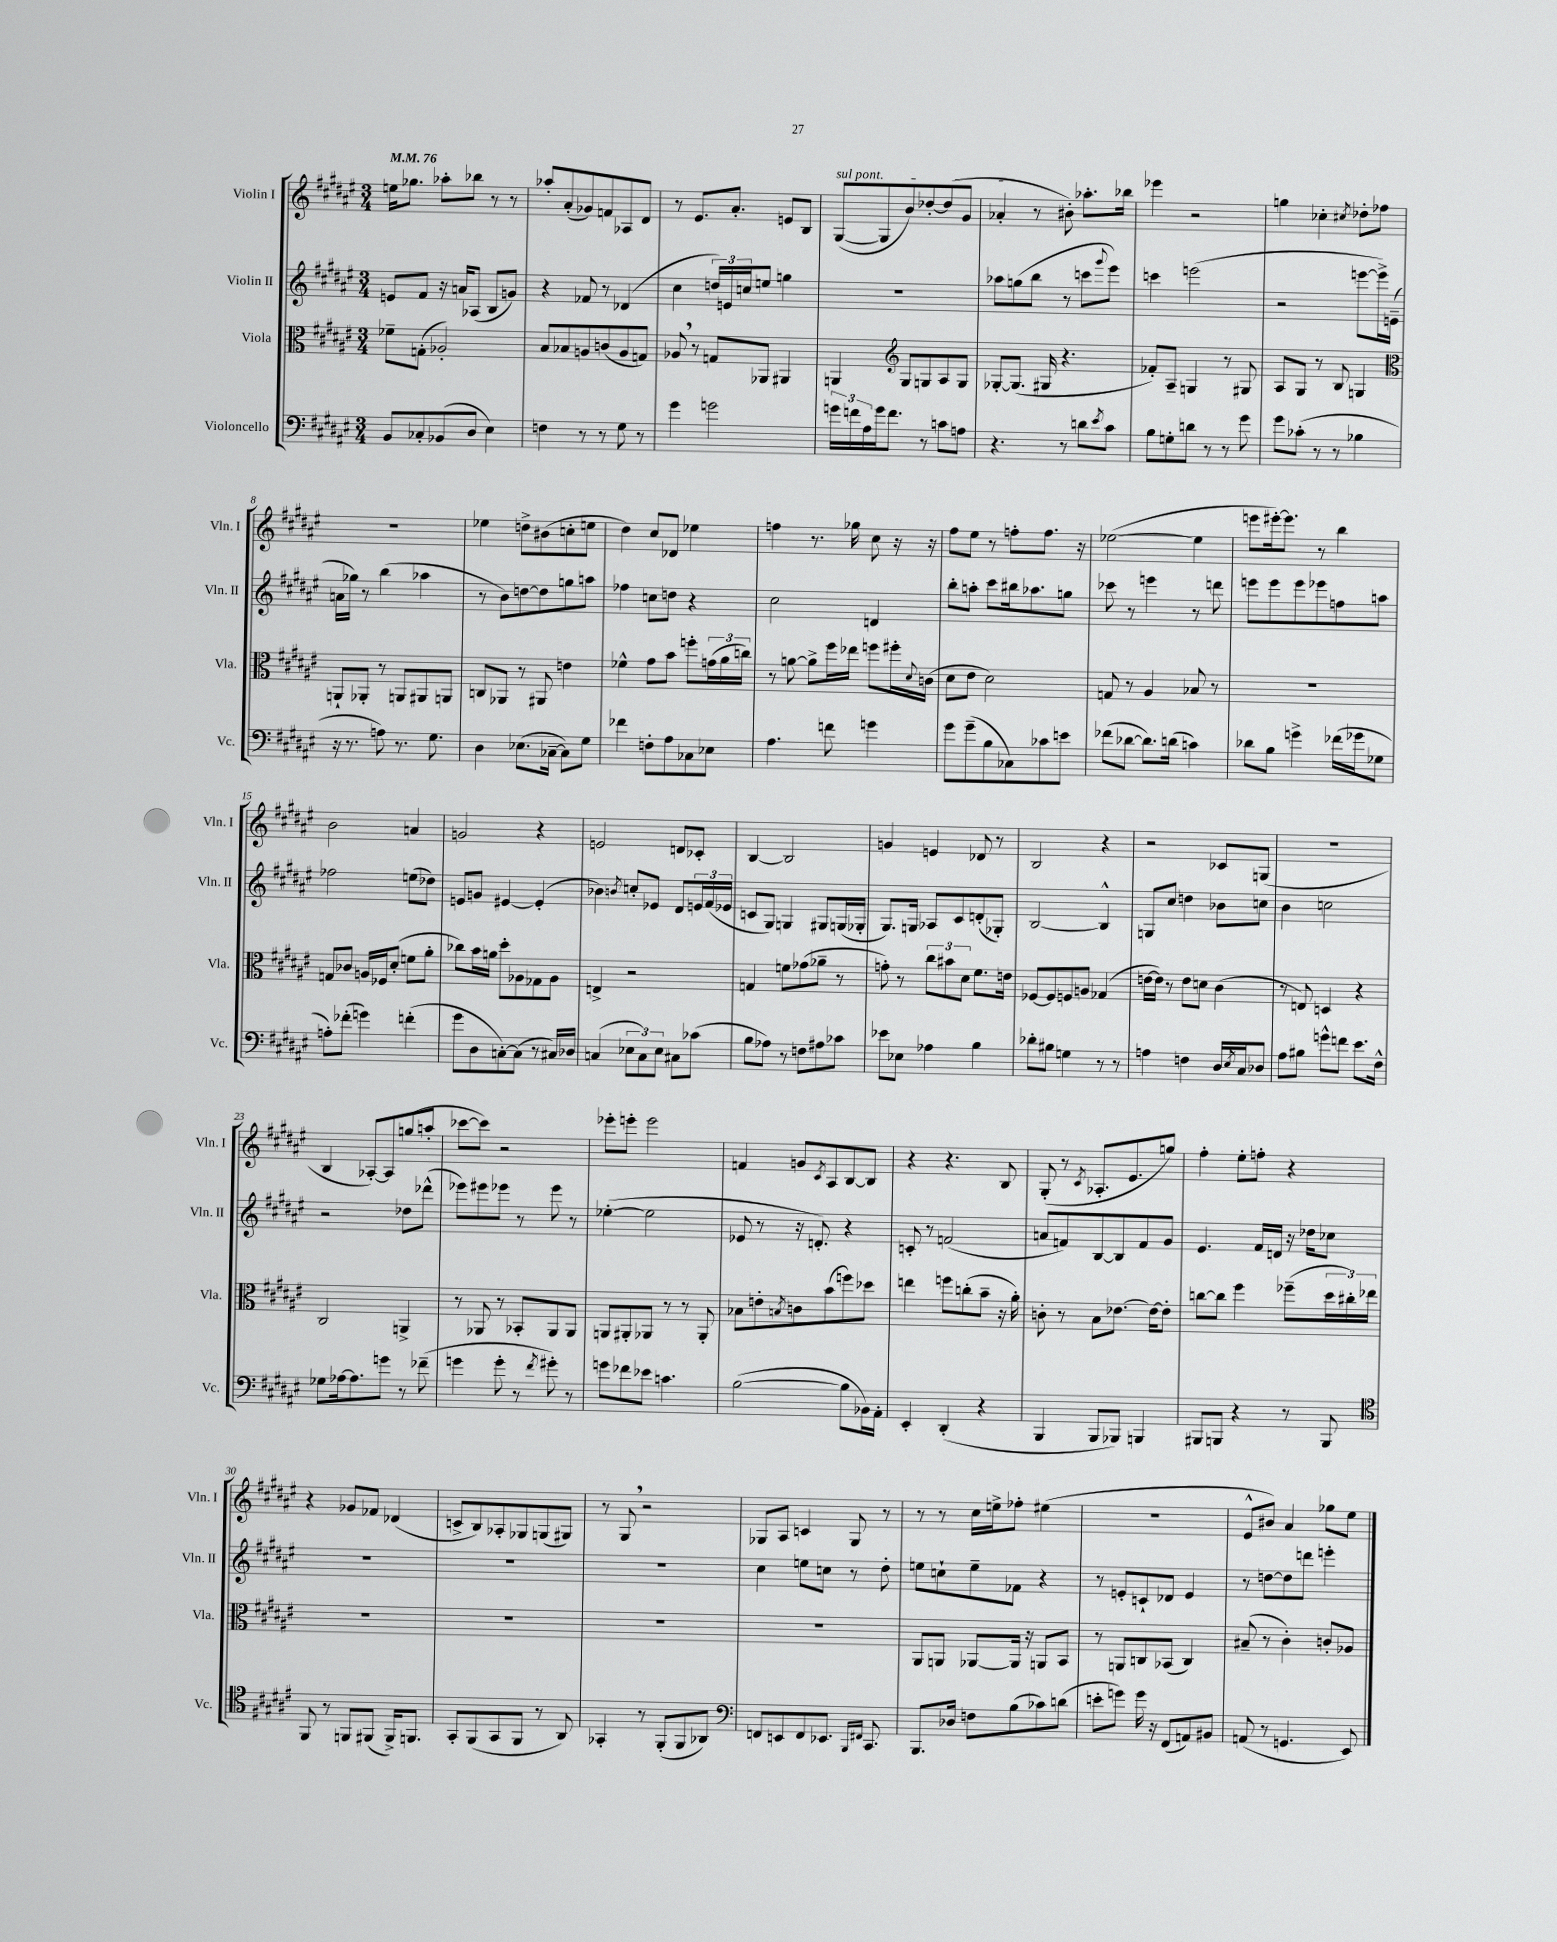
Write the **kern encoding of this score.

**kern	**kern	**kern	**kern
*part4	*part3	*part2	*part1
*staff4	*staff3	*staff2	*staff1
*I"Violoncello	*I"Viola	*I"Violin II	*I"Violin I
*I'Vc.	*I'Vla.	*I'Vln. II	*I'Vln. I
*clefF4	*clefC3	*clefG2	*clefG2
*k[f#c#g#d#a#e#]	*k[f#c#g#d#a#e#]	*k[f#c#g#d#a#e#]	*k[f#c#g#d#a#e#]
*M3/4	*M3/4	*M3/4	*M3/4
*MM76	*MM76	*MM76	*MM76
=1	=1	=1	=1
8BB/L	8f-X~\L	8en/L	16een\KL
.	.	.	8.gg-X\J
8C-X'/	(8Gn'\J	8f#/J	.
(8BB-X/	2A-X'/)	16r	8aa-X'\L
.	.	16an/KL	.
8D#/J	.	(8A-X/J	8bb-X\J
4E#\)	.	8B/L	8r
.	.	8gn/J)	8r
=2	=2	=2	=2
4Fn\	8B/L	4r	8aa-X'/L
.	8B-X/	.	(8a#'/
8r	8An/	8f-X/	8g-X/)
8r	(8cn/	8r	8fn/
8G#\	8A/	(4d-X/	8A-X/
8r	8Gn/J)	.	8d#/J
=3	=3	=3	=3
4g#\	8A-X,/	4cc#\	8r
.	8r	.	8.e#/L
2gn\	8Gn/L	24ddn/LL)	.
.	.	24en/	.
.	.	.	8.a#'/J
.	.	24ccn/J	.
.	8AA-X/J	8een/J	.
.	4AA#X/	4ggn\	8en/L
.	.	.	8B/J
=4	=4	=4	=4
!	!	!	!LO:TX:a:i:t=sul pont.
24gn\LL	4AAn/	2.r	([8G#/L
24fn\	.	.	.
24A#\	.	.	.
16g\J	.	.	8G#/]
8.f\J	.	.	.
*	*clefG2	*	*
.	8G#/L	.	8b/)
8r	8Gn/	.	[8dd-X'/
8cn\L	8A#/	.	(8dd-/]
8An\J	8G/J	.	8g#/J
=5	=5	=5	=5
4.r	[8G-X'/L	8aa-X\L	4a-X'/
.	(8.G-/J]	(8ggn\	.
.	.	8bb\J	8r
.	16G#X/	.	.
8r	4.r	8r	8b#X'\)
8dn\L	.	8cccn\L	8.aa-X'\L
8qe#/	.	8qqggg#/	.
8c#\J	.	8eee#\J)	.
.	.	.	16bb-X\Jk
=6	=6	=6	=6
8B\L	8f-X'/L)	4cccn\	4eee-X\
8Gn'\	8A#~/J	.	.
8dn\J	4Gn/	(2eeen\	2r
8r	.	.	.
8r	8r	.	.
8g#\	8G#X/	.	.
=7	=7	=7	=7
8g#\L	8A#/L	2r	4ggn\
(8c-X'\J	8G#/J	.	.
8r	8r	.	4cc-X'\
8r	8B/	.	.
.	.	.	8qcc#X/
4B-X\	4Gn/	[8eeen\L	8dd-X'\L
.	.	16eee^\L])	8ff-X\J
.	.	(16en~\JJ	.
!!LO:LB:g=z
=8	=8	=8	=8
*	*clefC3	*	*
16r	8AAn`/L	16an\LL	2.r
8.r	.	16gg-X\JJ)	.
.	8AA-X'/J	8r	.
8An\)	8r	(4bb\	.
8.r	8AAn/L	.	.
.	8AA#X/	4aa-X\	.
8.G#\	.	.	.
.	8AAn/J	.	.
=9	=9	=9	=9
4D#\	8Cn/L	8r	4ee-X\
.	8AA-X/J	8b\L)	.
(8.E-X\L	8r	[8ddn\	8ddn^\L
.	8AA#X/	8dd\]	(8b#X\
[16C-X~\Jk	.	.	.
8C-\L])	4en\	8ggn\	8ccn'\
8G#\J	.	8aan\J	8een\J
=10	=10	=10	=10
4f-X\	4f-X^^\	4ff-X\	4dd#\)
8Fn'\L	8g#\L	8ccn\L	8cc#/L
8A#\	8b\J	8ddn\J	8d-X/J
8C-X\	8ffn'\L	4r	4ee-X\
8E-X\J	(24gn\L	.	.
.	24a#\	.	.
.	24ccn\JJ)	.	.
=11	=11	=11	=11
4.A#\	8r	2cc#\	4ffn\
.	[8an\	.	.
.	8a^\L]	.	8.r
8fn\	16ff#\L	.	.
.	16ee-X\JJ	.	16gg-X\
4gn\	8ffn\L	4dn/	8cc#\
.	16ff#X'\L	.	16r
.	8qqd#/	.	.
.	(16cn\JJ	.	16r
=12	=12	=12	=12
8g#\L	8d#\L	8bb'\L	8ff#\L
(8g#~\	8e#\J	8aan'\J	8ee#\J
8B\	2d#\)	8ccc#\L	8r
8C-X\)	.	16bb#X\k	8ffn'\L
.	.	8.aa-X\	.
8c-X\	.	.	8.ff\J
8en\J	.	8ggn\J	.
.	.	.	16r
=13	=13	=13	=13
(8f-X\L	8Gn/	8ccc-X\	([2ee-X\
[8d-X\J	8r	8r	.
8.d-\L])	4A#/	4eeen\	.
(16dn\Jk	.	.	.
4cn\)	8B-X/	8r	4ee-\]
.	8r	8dddn\	.
=14	=14	=14	=14
8d-X\L	2.r	8eeen\L	8eeen\L
8B\J	.	8eee\	[16eee#X'\k)
.	.	.	8.eee#\J]
4gn^\	.	8eee\	.
.	.	8eee-X\	8r
(16f-X\LL	.	8ffn\	4bb\
16g-X\J	.	.	.
8G-X\J	.	8aan\J	.
!!LO:LB:g=z
=15	=15	=15	=15
8An'\L)	8Gn/L	2ff-X\	2b\
(8f-X'\J	8c-X/J	.	.
4gn\)	16An/LL	.	.
.	16F-X/J	.	.
.	(8d#'/J	.	.
(4fn'\	8fn\L	(8een\L	4an/
.	8a#'\J	8dd-X\J)	.
=16	=16	=16	=16
8g#\L	8cc-X\L)	8en/L	2gn/
8D#\	16b\L	8gn/J	.
.	16an\JJ	.	.
[8Cn'\)	8dd#'\L	[4e#X/	.
(8C\J]	8A-X\	.	.
8r	8G-X\	(4e#'/]	4r
16C#X/LL)	8A-\J	.	.
16D-X/JJ	.	.	.
=17	=17	=17	=17
(4Cn/	4En^/	4b-X\)	2en/
.	.	8qbn/	.
12E-X\L	2r	8ccn'/L	.
12C\)	.	.	.
.	.	8e-X/J	.
12E-\J	.	.	.
8C#X\L	.	8d#/L	8dn/L
(8c-X\J	.	24en/L	8c-X'/J
.	.	(24f#/	.
.	.	24e-X/JJ	.
=18	=18	=18	=18
8B\L	4Gn/	8cn/L	[4B/
8A-X\J)	.	8G#/J)	.
8r	8fn\L	4Gn/	2B/]
8Fn\L	(8g-X\	.	.
8A#X\	8a-X~\J	8G#X/L	.
8c-X\J	8r	(16Gn/L	.
.	.	16G-X'/JJ	.
=19	=19	=19	=19
8e-X\L	8gn'\)	8.G#/L)	4gn/
8E-X\J	8r	.	.
.	.	16Gn/Jk	.
4A-X\	12cc#\L	8A-X/L	4en/
.	12b#X\	.	.
.	.	8c#/	.
.	12d#\J	.	.
4B\	8.f#\L	(8dn'/	8d-X/
.	.	8G-X'/J)	8r
.	16en\Jk	.	.
=20	=20	=20	=20
8d-X'\L	[8F-X/L	[2B/	2B/
8B#X\J	8F-/]	.	.
4Gn\	8Fn/	.	.
.	8An/J	.	.
8r	(4G-X/	4B^^/]	4r
8r	.	.	.
=21	=21	=21	=21
4An\	[16en\LL	8Gn/L	2r
.	16e\JJ])	.	.
.	8r	8cc#/J	.
4Fn\	8e\L	4ddn\	.
.	8dn\J	.	.
16D#/LL	(4c#\	8b-X\L	8c-X/L
8qE#/	.	.	.
16C#/J	.	.	.
8D-X/J	.	8ccn\J	(8Gn/J
=22	=22	=22	=22
8A#\L	8r	4b\	2.r
8B#X\J	8En/)	.	.
8gn^^\L	4Dn/	2ccn\	.
8fn\J	.	.	.
8.e#\L	4r	.	.
16F#^^\Jk	.	.	.
!!LO:LB:g=z
=23	=23	=23	=23
8G-X\L	2C#/	2r	4B/
[16A-X\k	.	.	.
8.A-\]	.	.	.
.	.	.	[8A-X'/L)
8gn\J	.	.	8A-/]
8r	4AAn^/	8dd-X\L	(8ggn/
(8f-X~\	.	(8ddd-X^^\J	8aan'/J
=24	=24	=24	=24
4gn\	8r	8eee-X\L)	[8ccc-X\L
.	8AA-X/	8eee#X\	8ccc-\J])
8g'\	8r	8eee-X\J	2r
8r	8BB-X'/L	8r	.
8qf#/	.	.	.
8g#X'\)	8AA-/	8eee-\	.
8r	8AA-/J	8r	.
=25	=25	=25	=25
8gn\L	8AAn/L	([4ee-X'\	8eee-X'\L
8f-X\	8AA#X'/	.	8eeen'\J
8e-X\J	8AA-X/J	2ee-\]	2eee\
4.cn\	8r	.	.
.	8r	.	.
.	8AA-'/	.	.
=26	=26	=26	=26
([2B\	8B-X\L	8e-X/	4fn/
.	8en'\	8r	.
.	8qBn/	.	.
.	8cn\	16r	8gn/L
.	.	8.dn'/)	.
.	.	.	8qc#/
.	(8b\	.	8A#/
8B\L]	8ffn\)	4r	[8B/
16BB-X\L)	8dd-X\J	.	8B/J]
16AA#'\JJ	.	.	.
=27	=27	=27	=27
4EE#'/	4een\	8cn'/	4r
.	.	8r	.
(4DD#'/	8ffn\L	(2fn/	4.r
.	(8ccn'\	.	.
4r	8b~\J	.	.
.	16r	.	8B/
.	16a#'\)	.	.
=28	=28	=28	=28
4BBB/	8cn'\	8an/L	(8G#'/
.	8r	8fn/)	8r
.	.	.	8qc#/
8BBB/L	8B\L	[8B/	8.A-X'/L
8BBB-X/J)	[8.e-X\J	8B/]	.
.	.	.	8.e#/
4BBBn/	.	8f/	.
.	16e-\KL_	.	.
.	8e-'\J]	8g#/J	8ggn/J)
=29	=29	=29	=29
8BBB#X/L	[8ccn\L	4.e#/	4ff#'\
8BBBn/J	8cc\J]	.	.
4r	4ff#\	.	8ee#'\L
.	.	16f#/LL	8ffn'\J
.	.	16dn/JJ	.
8r	(8ff-X~\L	16r	4r
.	.	16dd-X\KL	.
8BBB/	24dd#\L	8cc-X\J	.
.	24cc#X'\)	.	.
.	24ee-X\JJ	.	.
!!LO:LB:g=z
=30	=30	=30	=30
*clefC4	*	*	*
8FF#/	2.r	2.r	4r
8r	.	.	.
8FFn/L	.	.	8g-X/L
(8FF#X/J	.	.	8f-X/J
16FF#^/KL)	.	.	(4d-X/
8.FFn/J	.	.	.
=31	=31	=31	=31
8GG#'/L	2.r	2.r	8cn^/L
(8FF#/	.	.	8B/)
8GG#/	.	.	8A-X'/
8FF#/J	.	.	8G-X/
8r	.	.	(8Gn/
8AA#/)	.	.	8G#X/J)
=32	=32	=32	=32
4GG-X'/	2.r	2.r	8r
.	.	.	8G#,/
8r	.	.	2r
(8FF#'/L	.	.	.
8FF#/	.	.	.
8AA-X/J)	.	.	.
=33	=33	=33	=33
*clefF4	*	*	*
8FFn/L	2.r	4cc#\	8G-X/L
8EEn/	.	.	8A#/J
8FF/	.	8een\L	4cn/
8.EE-X/J	.	8ccn\J	.
.	.	8r	8G-/
16qqBBB/LL	.	.	.
16qqFF#X/JJ	.	.	.
8.CC#/	.	.	.
.	.	8dd#'\	8r
=34	=34	=34	=34
8.BBB/L	8AA#/L	8een\L	8r
.	8AAn/J	8ccn`\	8r
16D-X/Jk	.	.	.
8Fn\L	[8AA-X/L	8ee~\	16cc#\LL
.	.	.	16een^\J
(8B\	16AA-/Jk]	8f-X\J	8ff-X'\J
.	16r	.	.
8c-X\)	8AAn/L	4r	(4ee#X\
(8dn\J	8BB/J	.	.
=35	=35	=35	=35
8en'\L	8r	8r	2.r
8gn\J)	8AAn/L	8en'/L	.
16g\	8Cn/	8cn`/	.
16r	.	.	.
(8FF#/L	(8BB-X/J	8d-X/J	.
8AAn/)	4C/)	4e/	.
8BB#X/J	.	.	.
=36	=36	=36	=36
(8AAn/	(8B#X~/	8r	8e#^^/L
8r	8r	[8ddn\L	8b#X/J)
4.GGn/	4c#'\)	8dd\]	4a#/
.	.	8dddn\J	.
.	8cn'/L	4eeen'\	8gg-X\L
8EE#/)	8A-X/J	.	8ee#\J
==	==	==	==
*-	*-	*-	*-
